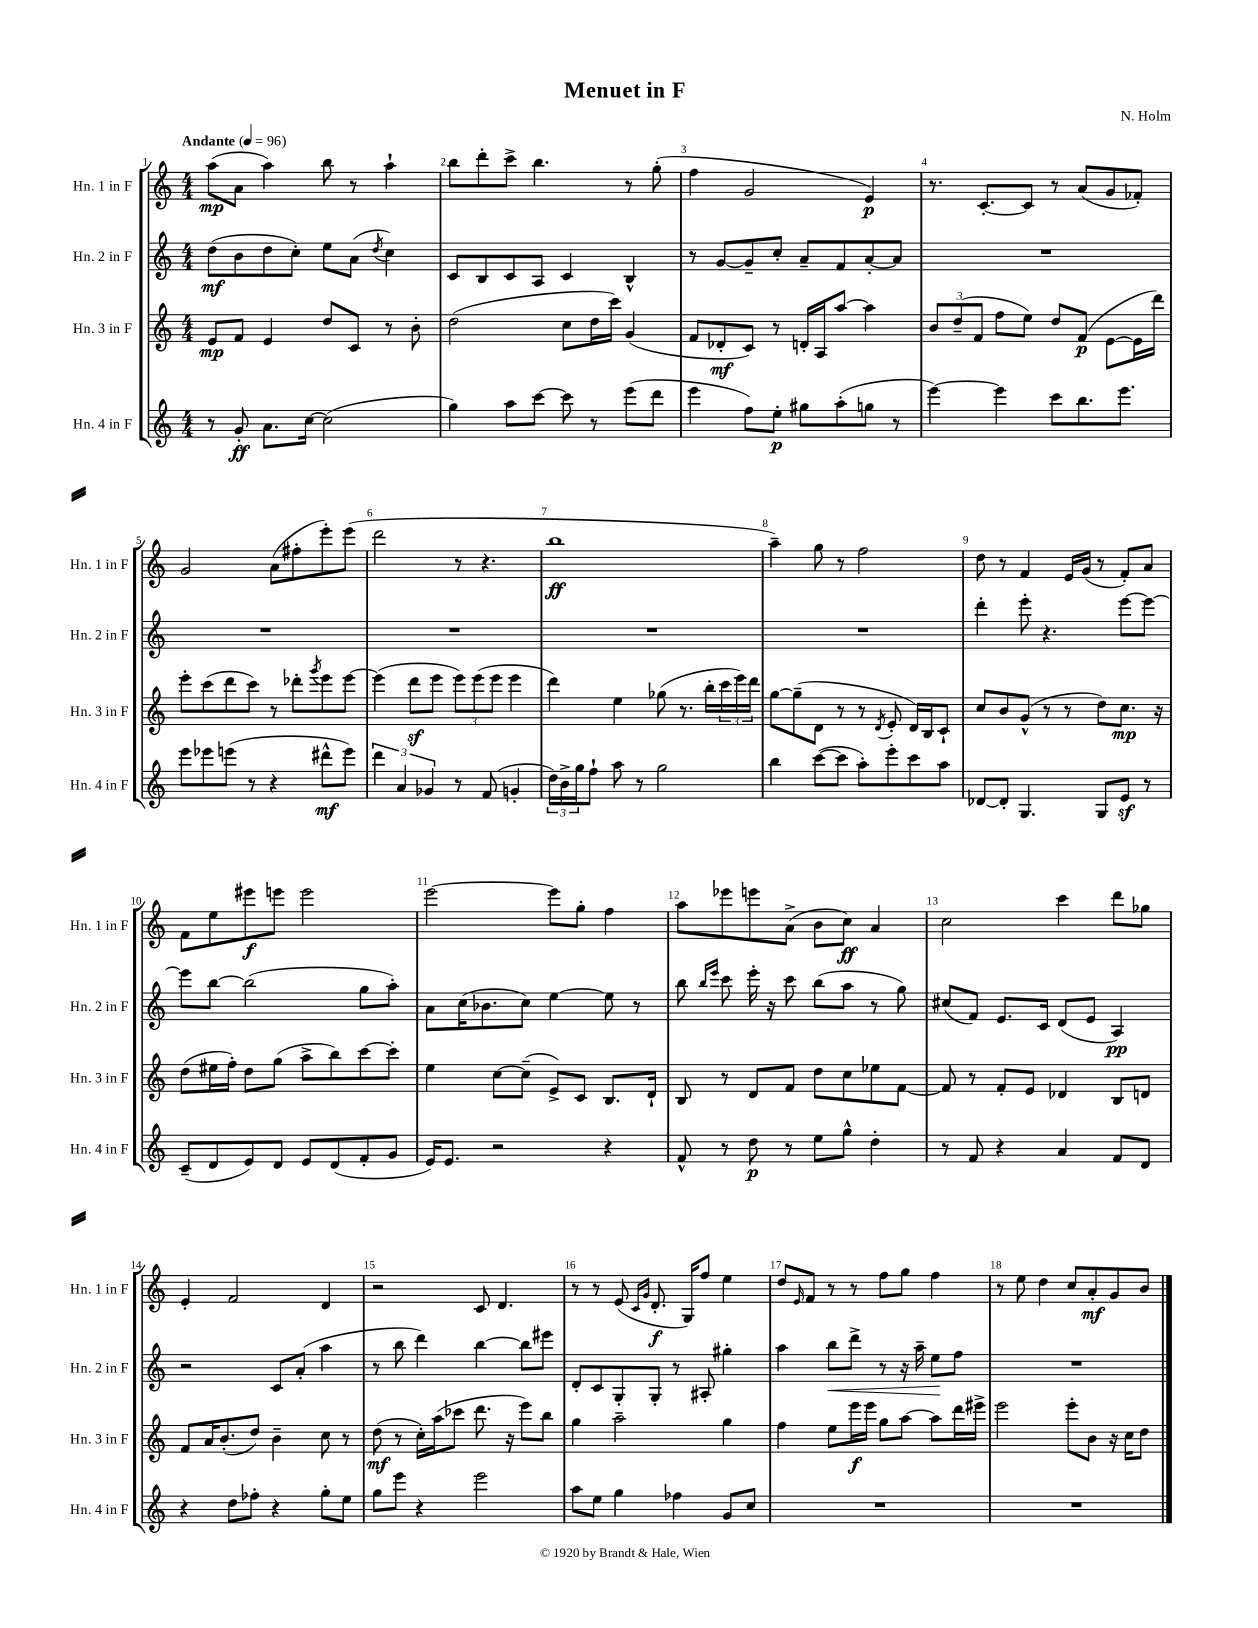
\header { title = "Menuet in F" composer = "N. Holm" }
<<
\new StaffGroup <<
\new Staff = "s0" \with { instrumentName = "Hn. 1 in F" shortInstrumentName = "Hn. 1 in F" } {
    \clef treble \key c \major \numericTimeSignature \time 4/4 \tempo "Andante" 4 = 96
    a''8\mp( a'8 a''4) b''8 r8 a''4-! |
    b''8 d'''8-. c'''8-> b''4. r8 g''8-.( |
    f''4 g'2 e'4\p) |
    r8. c'8.~-. c'8 r8 a'8( g'8 fes'8-.) |
    g'2 a'8( fis''8-. e'''8-.) e'''8( |
    d'''2 r8 r4. |
    b''1\ff |
    a''4--) g''8 r8 f''2 |
    d''8 r8 f'4 e'16 g'16( r8 f'8-.) a'8 |
    f'8 e''8 eis'''8\f e'''8 e'''2 |
    e'''2~ e'''8 g''8-. f''4 |
    a''8 ees'''8 e'''8 a'8->( b'8 c''8\ff) a'4 |
    c''2 c'''4 d'''8 ges''8 |
    e'4-. f'2 d'4 |
    r2 c'8 d'4. |
    r8 r8 e'8( \grace { c'16 g'16 } d'8.-.\f g16) f''8 e''4 |
    d''8 \grace { e'16 } f'8 r8 r8 f''8 g''8 f''4 |
    r8 e''8 d''4 c''8 a'8-.\mf g'8 b'8 \bar "|." |
}
\new Staff = "s1" \with { instrumentName = "Hn. 2 in F" shortInstrumentName = "Hn. 2 in F" } {
    \clef treble \key c \major \numericTimeSignature \time 4/4
    d''8\mf( b'8 d''8 c''8-.) e''8 a'8( \acciaccatura { d''8 } c''4) |
    c'8 b8 c'8 a8 c'4 b4-^ |
    r8 g'8~ g'8-- c''8-. a'8-- f'8 a'8~-. a'8 |
    R1 |
    R1 |
    R1 |
    R1 |
    R1 |
    d'''4-. e'''8-. r4. e'''8~ e'''8~ |
    e'''8 b''8~ b''2( g''8 a''8-.) |
    a'8 c''16( bes'8. c''8) e''4~ e''8 r8 |
    b''8 \grace { b''16 e'''16 } c'''8 e'''16-. r16 c'''8 b''8( a''8 r8 g''8) |
    cis''8( f'8) e'8. c'16 d'8( e'8 a4\pp) |
    r2 c'8 a'8-.( a''4 |
    r8 b''8 d'''4) b''4~ b''8 eis'''8 |
    d'8-. c'8 g8-. g8-. r8 ais8-. gis''4-. |
    a''4 b''8\< d'''8-> r8 r16 a''16-- e''8\! f''8 |
    R1 \bar "|." |
}
\new Staff = "s2" \with { instrumentName = "Hn. 3 in F" shortInstrumentName = "Hn. 3 in F" } {
    \clef treble \key c \major \numericTimeSignature \time 4/4
    e'8\mp f'8 e'4 d''8 c'8 r8 b'8-. |
    d''2( c''8 d''16 c'''16) g'4( |
    f'8 des'8-.\mf c'8) r8 d'16-. a16 a''8~ a''4 |
    \tuplet 3/2 { b'8 d''8--( f'8 } f''8 e''8) d''8 f'8\p( e'8~ e'16 d'''16) |
    e'''8-. c'''8( d'''8 c'''8) r8 des'''8-. \acciaccatura { g'''8 } e'''8 e'''8~ |
    e'''4( d'''8\sf e'''8 \tuplet 3/2 { e'''8) e'''8( e'''8 } e'''4 |
    d'''4) e''4 ges''8( r8. b''16-. \tuplet 3/2 { c'''16 e'''16) d'''16 } |
    g''8~ g''8--( d'8 r8 r8 \acciaccatura { d'8 } e'8-. d'16) b16 c'8-! |
    c''8 b'8 g'8-^( r8 r8 d''8) c''8.\mp r16 |
    d''8( eis''16 f''16-.) d''8 g''8( a''8-> b''8) c'''8~ c'''8-. |
    e''4 c''8~ c''8--( e'8->) c'8 b8. d'16-! |
    b8 r8 d'8 f'8 d''8 c''8 ees''8 f'8~ |
    f'8 r8 f'8-. e'8 des'4 b8 d'8 |
    f'8 a'16 b'8.-.( d''8) b'4-- c''8 r8 |
    d''8\mf( r8 c''16-.) a''16( ces'''8 d'''8. r16 e'''8) b''8 |
    g''4 a''2-- g''4 |
    f''4 e''8 e'''16\f e'''16 g''8 a''8~ a''8 d'''16 eis'''16-> |
    e'''2 e'''8-. b'8 r16 c''16 d''8 \bar "|." |
}
\new Staff = "s3" \with { instrumentName = "Hn. 4 in F" shortInstrumentName = "Hn. 4 in F" } {
    \clef treble \key c \major \numericTimeSignature \time 4/4
    r8 g'8-.\ff a'8. c''16~ c''2( |
    g''4) a''8 c'''8~ c'''8 r8 e'''8( d'''8 |
    e'''4 f''8) e''8-.\p gis''8 a''8-.( g''8 r8 |
    e'''4~) e'''4 c'''8 b''8. e'''8. |
    e'''8 ees'''8 e'''8( r8 r4 dis'''8-^\mf e'''8) |
    \tuplet 3/2 { d'''4 a'4 ges'4 } r8 f'8( g'4-. |
    \tuplet 3/2 { d''16) b'16-> g''16 } f''8-! a''8 r8 g''2 |
    b''4 c'''8~( c'''8 a''8-.) e'''8-. c'''8 a''8 |
    des'8~ des'8-. g4. g8 e'8\sf r8 |
    c'8--( d'8 e'8) d'8 e'8 d'8( f'8-. g'8 |
    e'16) e'8. r2 r4 |
    f'8-^ r8 d''8\p r8 e''8 g''8-^ d''4-. |
    r8 f'8 r4 a'4 f'8 d'8 |
    r4 d''8 fes''8-. r4 g''8-. e''8 |
    g''8 e'''8 r4 e'''2 |
    a''8 e''8 g''4 fes''4 g'8 c''8 |
    R1 |
    R1 \bar "|." |
}
>>
>>
\layout { \context { \Score \override BarNumber.break-visibility = ##(#f #t #t) barNumberVisibility = #all-bar-numbers-visible } }
